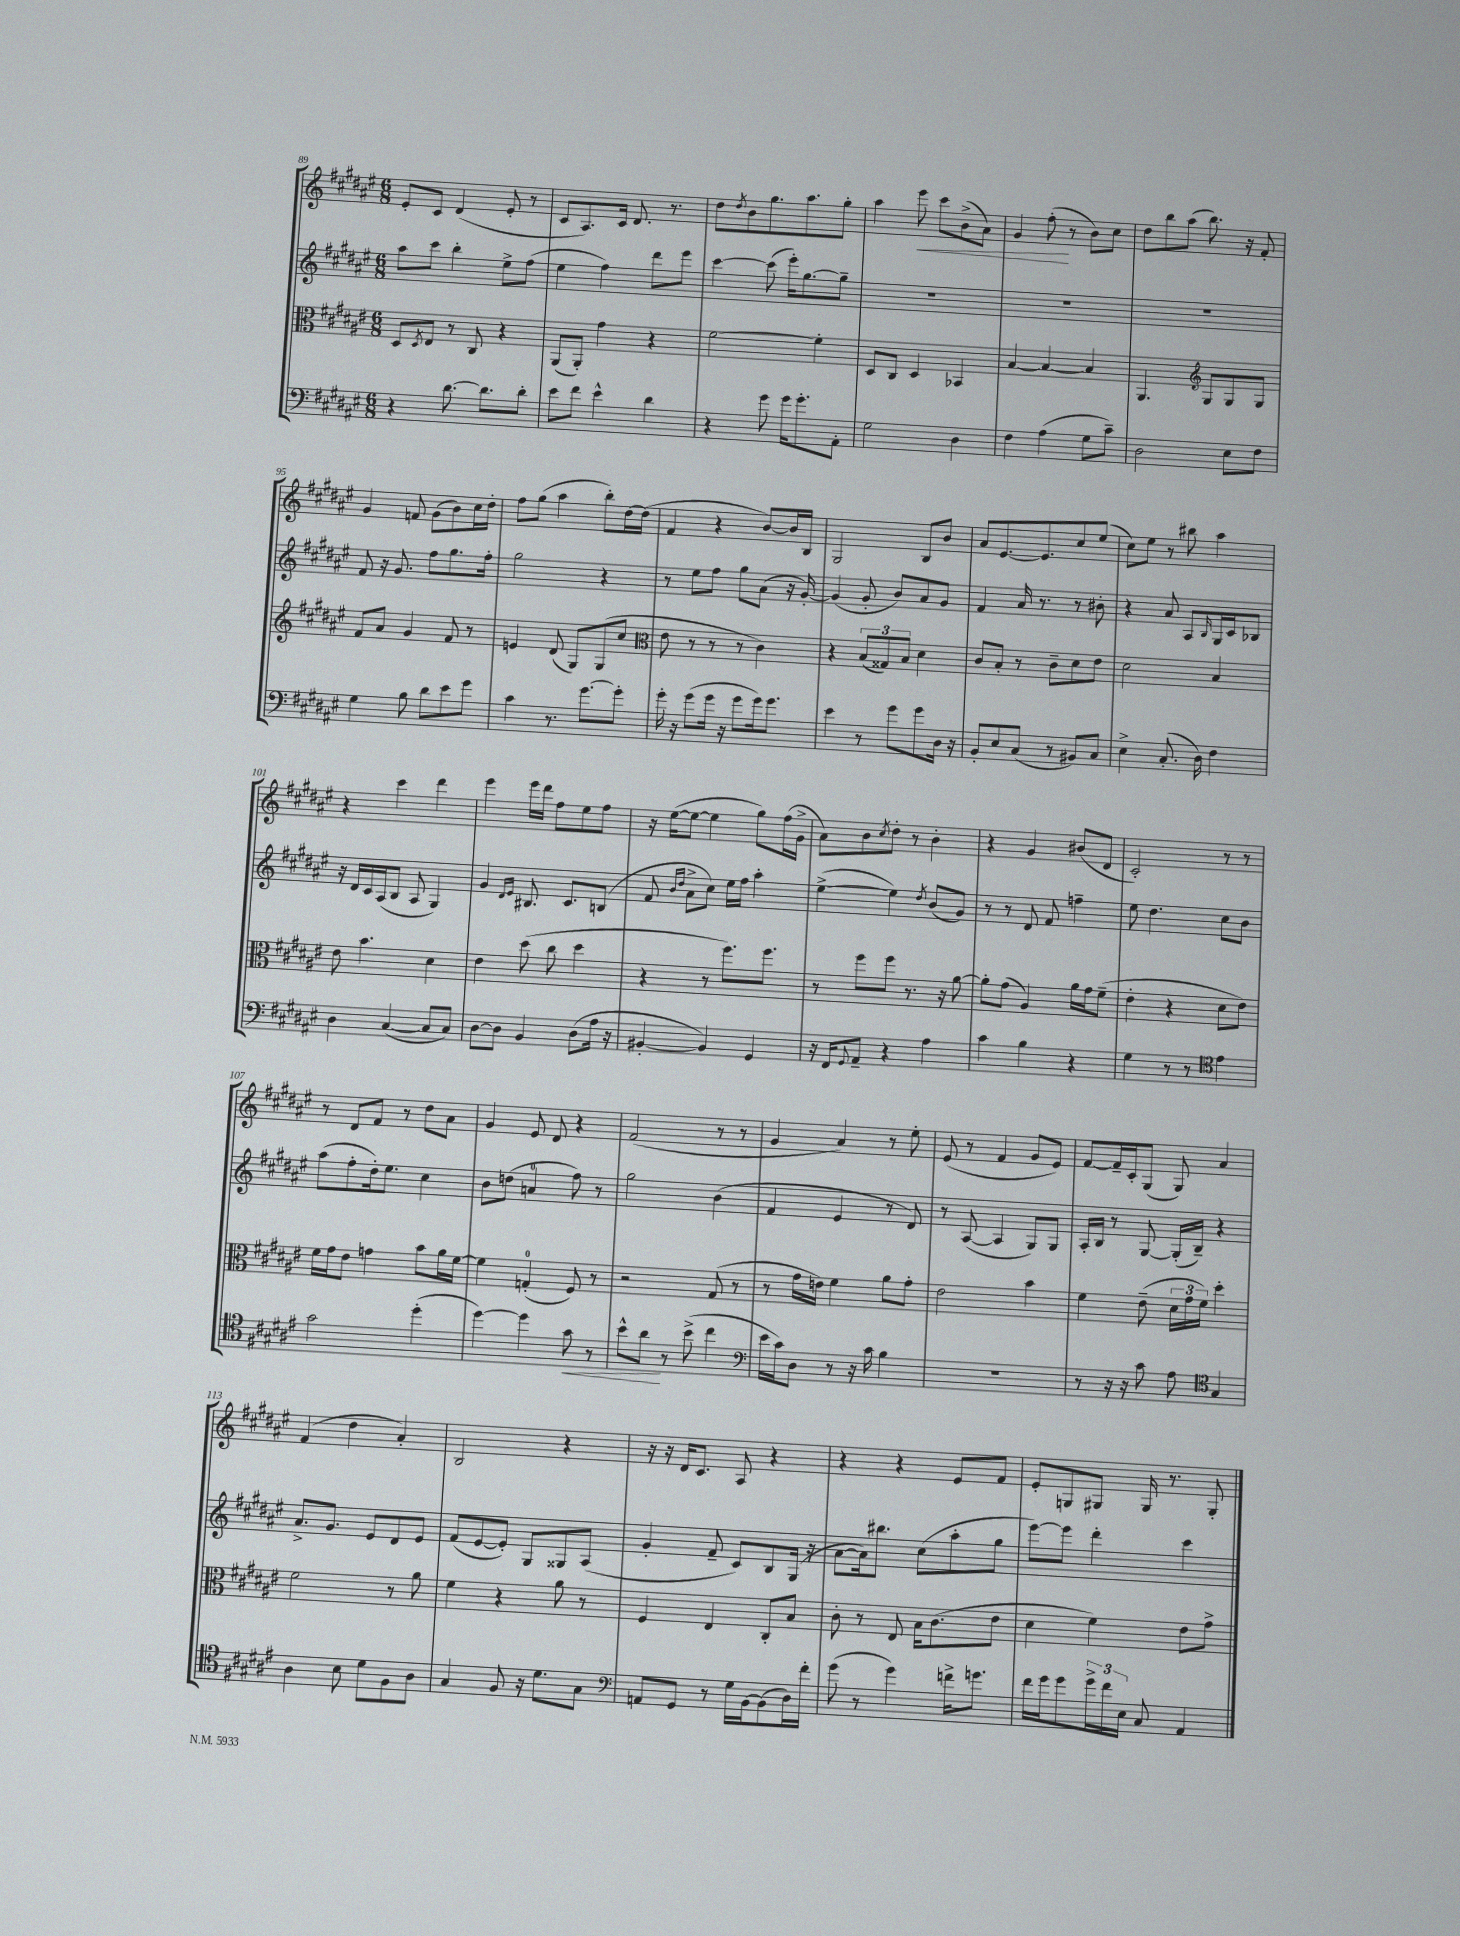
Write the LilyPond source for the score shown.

<<
\new StaffGroup <<
\new Staff = "s0" {
    \clef treble \key fis \major \numericTimeSignature \time 6/8
    eis'8-. cis'8 dis'4( eis'8-. r8 |
    cis'8 ais8.) cis'16 dis'8. r8. |
    dis''8 \acciaccatura { dis''8 } b'8 gis''8. ais''8. gis''8-. |
    ais''4 eis'''8\< cis'''8 b'8->( ais'8) |
    gis'4 fis''8-.\!( r8 b'8) cis''8 |
    dis''8 b''8 ais''8( b''8.) r16 fis'8-. |
    gis'4 f'8 gis'8( b'8) cis''16 dis''16-. |
    fis''8 gis''8( ais''4 b''8-.) dis''16~ dis''16( |
    fis'4 r4 b'8~) b'16 b16 |
    gis2 b8 b'8 |
    ais'8 eis'8.~ eis'8. cis''8 eis''8( |
    cis''8) eis''8 r8 bis''8 ais''4 |
    r4 cis'''4 dis'''4 |
    eis'''4 eis'''16 dis'''16 fis''8 eis''8 fis''8 |
    r16 eis''16~( eis''8~ eis''4 gis''8) fis''16( gis'16-> |
    ais'8) b'8 \acciaccatura { cis''8 } dis''8-. r8 b'4-. |
    r4 gis'4 bis'8( dis'8 |
    cis'2-.) r8 r8 |
    r8 dis'8 fis'8 r8 dis''8 ais'8 |
    gis'4 eis'8 dis'8 r4 |
    fis'2( r8 r8 |
    gis'4 ais'4) r8 eis''8-. |
    eis'8( r8 fis'4 gis'8 eis'8) |
    fis'8~ fis'16-- cis'16-. gis8( gis8) ais'4 |
    fis'4( dis''4 ais'4-.) |
    b2 r4 |
    r16 r16 dis'16 cis'8. ais8 r4 |
    r4 r4 eis'8 fis'8 |
    eis'8-. g8 gis8 gis16 r8. gis8-. \bar "|." |
}
\new Staff = "s1" {
    \clef treble \key fis \major \numericTimeSignature \time 6/8
    ais''8 cis'''8 b''4-. eis''8-> fis''8( |
    eis''4 fis''4) dis'''8 eis'''8 |
    cis'''4~ cis'''8( eis'''16-.) gis''8.~ gis''8-- |
    R2. |
    R2. |
    R2. |
    fis'8 r16 gis'8. fis''8 gis''8. fis''16-. |
    gis''2 r4 |
    r8 eis''8 fis''8 gis''8 ais'8( r16 gis'16~-.) |
    gis'4( gis'8-. b'8) ais'8 gis'8 |
    fis'4 ais'16 r8. r8 bis'8-. |
    r4 ais'8 ais8 \grace { b16 } gis16 cis'16 bes8 |
    r16 dis'16 cis'16 ais16( b8 ais8 gis4) |
    gis'4 \grace { dis'16 eis'16 } bis8. cis'8. b8( |
    fis'8 \grace { b'16 dis''16 } ais'8-> cis''8) eis''16 fis''16 ais''4-. |
    eis''4~->( eis''4) \acciaccatura { dis''8 } b'8( gis'8) |
    r8 r8 dis'8 fis'8 f''4-- |
    eis''8 dis''4. cis''8 b'8 |
    ais''8( fis''8-. dis''16-.) eis''8. cis''4 |
    b'8 d''8( a'4-0 fis''8) r8 |
    gis''2 b'4( |
    fis'4 eis'4 r8 dis'8) |
    r8 ais8~( ais4 gis8) gis8 |
    ais16-. b16 r8 gis8~ gis16-.( b16--) r4 |
    ais'8.-> gis'8. eis'8 dis'8 eis'8 |
    fis'8( eis'8~ eis'8-.) gis8 gisis8 ais8( |
    gis'4-. fis'8-- cis'8) b8 gis16( r16 |
    ais'8~ ais'16) bis''8. cis''8( ais''8-. gis''8 |
    eis'''8~) eis'''8 dis'''4-. cis'''4 \bar "|." |
}
\new Staff = "s2" {
    \clef alto \key fis \major \numericTimeSignature \time 6/8
    dis8 \acciaccatura { dis8 } eis8 r8 cis8 r4 |
    ais,8( ais,8-.) gis'4 r4 |
    fis'2~ fis'4-. |
    dis8 cis8 dis4 bes,4 |
    b4~ b4~ b4 |
    ais,4. \clef treble gis8 gis8 gis8 |
    fis'8 ais'8 gis'4 fis'8 r8 |
    e'4 dis'8( gis8) gis8( cis''8 |
    \clef alto eis'8 r8 r8 r8 cis'4) |
    r4 \tuplet 3/2 { b8( gisis8) b8 } dis'4 |
    cis'8 b8-. r8 cis'8-- dis'8 eis'8 |
    dis'2 b4 |
    eis'8 b'4. dis'4 |
    eis'4 dis''8( cis''8 dis''4 |
    r4 r8 fis''8.) fis''8. |
    r8 fis''8 fis''8 r8. r16 ais'8~ |
    ais'8-. gis'8( ais4) ais'16 gis'16 fis'8--( |
    eis'4-. r4 dis'8 eis'8) |
    fis'16 gis'16 eis'8 g'4 b'8 ais'16 fis'16~ |
    fis'4 g4-0-.( fis8) r8 |
    r2 gis8( r8 |
    r8 gis'16 e'16) fis'4 ais'8 gis'8-. |
    eis'2 b'4 |
    fis'4 eis'8--( \tuplet 3/2 { dis'16 gis'16 fis'16) } dis''4-. |
    fis'2 r8 ais'8 |
    fis'4 r4 ais'8 r8 |
    fis4 eis4 cis8-. b8 |
    cis'8-. r8 eis8 b16 cis'8.( eis'8 |
    dis'4 fis'4) eis'8 gis'8-> \bar "|." |
}
\new Staff = "s3" {
    \clef bass \key fis \major \numericTimeSignature \time 6/8
    r4 dis'8.~ dis'8. dis'8-. |
    eis'8 fis'8 eis'4-^ dis'4 |
    r4 gis'8 gis'16 gis'8.-. ais,8-. |
    gis2 dis4 |
    fis4 ais4( gis8 cis'8--) |
    dis2 eis8 fis8 |
    gis4 b8 dis'8 eis'8 gis'8 |
    cis'4 r8. gis'8.~ gis'8-. |
    gis'16-. r16 gis'8( gis'16 r16 gis'8 gis'16) gis'8. |
    eis'4 r8 gis'8 gis'8 dis16 r16 |
    b,8-. eis8 cis8( r8 bis,8) cis8 |
    eis4-> cis8.-.( dis16) fis4 |
    dis4 cis4~( cis8 cis8) |
    dis8~ dis8 b,4 dis8( ais16 r16 |
    bis,4~-. bis,4) gis,4 |
    r16 fis,16 \appoggiatura { gis,8 } ais,8-- r4 ais4 |
    cis'4 b4 r4 |
    gis4 r8 r8 \clef tenor eis'4 |
    gis'2 dis''4-.( |
    dis''4~) dis''4 gis'8\< r8 |
    b'8-^ ais'8\! r8 b'8->( cis''4 |
    \clef bass eis'16 cis'16) dis8 r8 r16 cis'16 b4 |
    R2. |
    r8 r16 r16 cis'8 ais8 \clef tenor gis4 |
    ais4 b8 dis'8 fis8 ais8 |
    gis4 fis8 r16 dis'8. gis8 |
    \clef bass a,8 gis,8 r8 gis16 b,16~ b,8( dis16) fis'16-. |
    gis'8( r8 gis'4) f'16-> g'8. |
    fis'16 gis'16 gis'8 \tuplet 3/2 { gis'16-> fis'16 eis16 } cis8 ais,4 \bar "|." |
}
>>
>>
\layout { \context { \Score currentBarNumber = #89 } }
